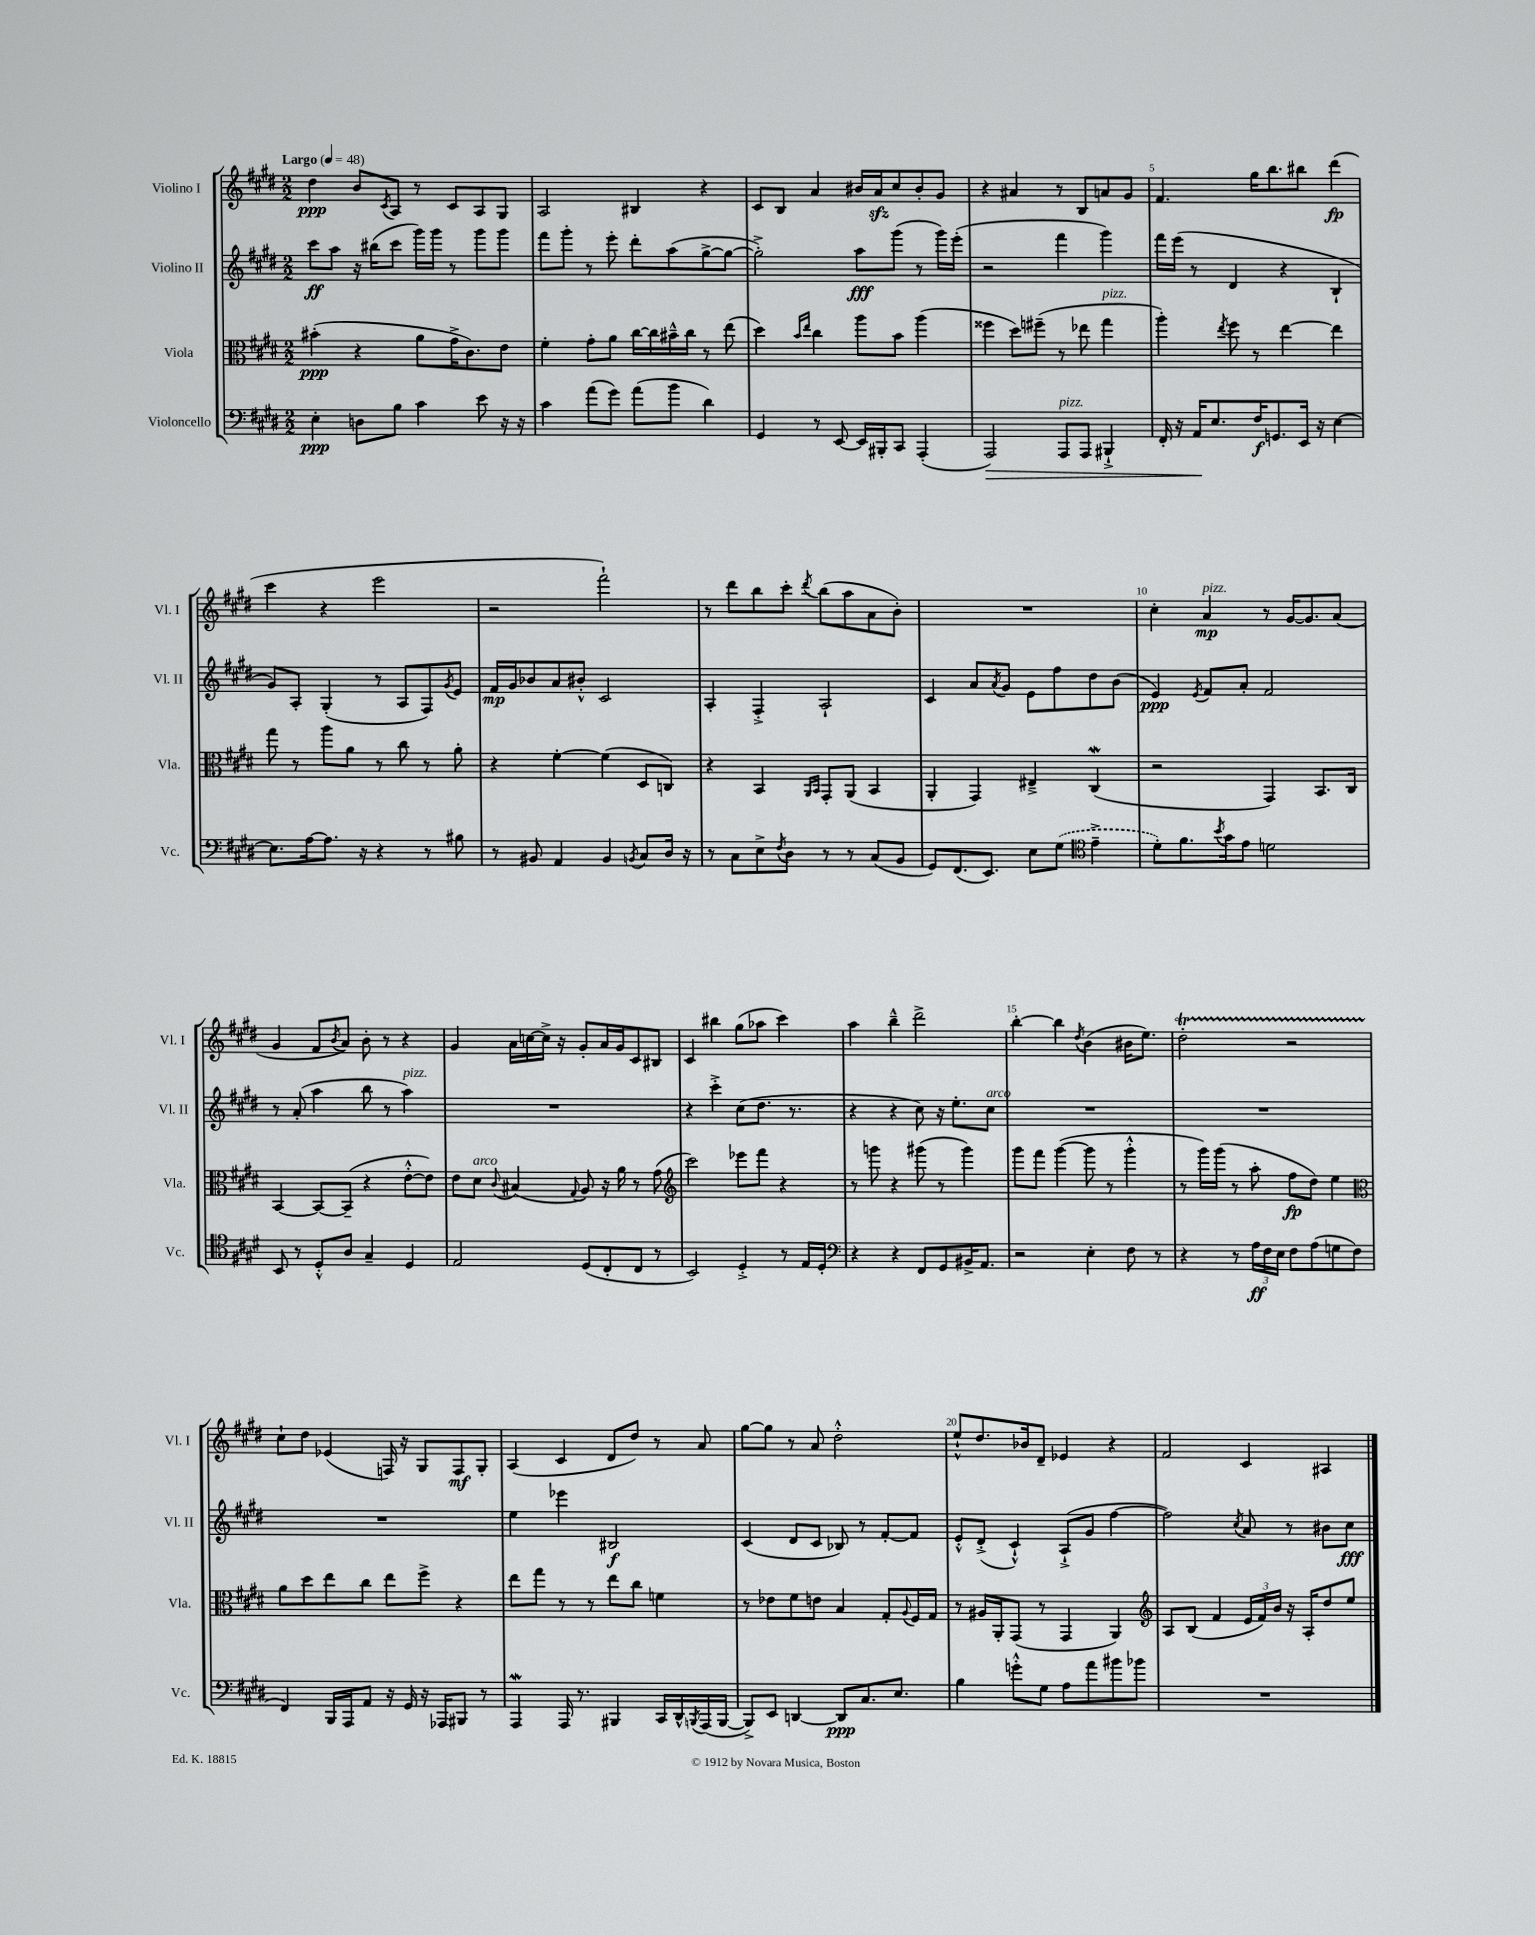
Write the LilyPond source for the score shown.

<<
\new StaffGroup <<
\new Staff = "s0" \with { instrumentName = "Violino I" shortInstrumentName = "Vl. I" } {
    \clef treble \key e \major \numericTimeSignature \time 2/2 \tempo "Largo" 4 = 48
    dis''4\ppp b'8 \acciaccatura { cis'8 } a8 r8 cis'8 a8 gis8 |
    a2 bis4 r4 |
    cis'8 b8 a'4 bis'16 a'16\sfz cis''8 bis'8-. gis'8 |
    r4 ais'4 r8 b8 a'8 gis'8 |
    fis'4. gis''16 b''8. bis''8 dis'''4\fp( |
    cis'''4 r4 e'''2 |
    r2 fis'''2-!) |
    r8 dis'''8 b''8 cis'''8-. \acciaccatura { dis'''8 } b''8( a''8 a'8 b'8-.) |
    R1 |
    cis''4-. a'4\mp^\markup { \italic "pizz." } r8 gis'16~ gis'8. a'8( |
    gis'4 fis'8 \acciaccatura { b'8 } a'8) b'8-. r8 r4 |
    gis'4 a'16 c''16~ c''16-> r16 gis'8-. a'16 gis'16 cis'8 bis8 |
    cis'4 bis''4 gis''8( aes''8 cis'''4) |
    a''4 b''4---^ dis'''2-> |
    b''4~-. b''4 \acciaccatura { dis''8 } b'4( bis'16 e''8.) |
    dis''2-.\startTrillSpan r2 |
    cis''8-!\stopTrillSpan dis''8 ees'4( f16) r16 gis8 f8\mf gis8-. |
    a4( cis'4 dis'8 dis''8) r8 a'8 |
    gis''8~ gis''8 r8 a'8 dis''2-.-^ |
    e''8-!-^ dis''8. bes'16 dis'8-- ees'4 r4 |
    fis'2 cis'4 ais4 \bar "|." |
}
\new Staff = "s1" \with { instrumentName = "Violino II" shortInstrumentName = "Vl. II" } {
    \clef treble \key e \major \numericTimeSignature \time 2/2
    cis'''8\ff a''8 r16 bis''16( cis'''8 gis'''16) gis'''16 r8 gis'''8 gis'''8 |
    fis'''8 gis'''8-. r8 e'''8-. dis'''8-. a''8( gis''8~-> gis''8~ |
    gis''2-.->) a''8\fff gis'''8( r8 gis'''16) e'''16-.( |
    r2 fis'''4 gis'''4) |
    fis'''16 e'''16( r8 dis'4 r4 b4-! |
    gis'8) a8-. gis4-.( r8 a8 fis8) \acciaccatura { gis'8 } e'8 |
    fis'16\mp gis'16 bes'8 a'8 bis'8-.-^ cis'2 |
    a4-. fis4-.-> a2-! |
    cis'4 a'8 \acciaccatura { a'8 } gis'8 e'8 fis''8 dis''8 b'8( |
    e'4\ppp) \acciaccatura { e'8 } fis'8 a'8-. fis'2 |
    r8 a'8-.( a''4 b''8 r8 a''4^\markup { \italic "pizz." }) |
    R1 |
    r4 cis'''4-.-> cis''8( dis''8. r8. |
    r4 r4 cis''8) r16 e''8.-. cis''8^\markup { \italic "arco" } |
    R1 |
    R1 |
    R1 |
    e''4 ees'''4 bis2\f |
    cis'4( dis'8 cis'8 bes8) r8 fis'8~-. fis'8 |
    e'8-.-^ dis'8-.->( cis'4-!-^) a8-!->( gis'8 fis''4~ |
    fis''2) \acciaccatura { cis''8 } a'8 r8 bis'8 cis''8\fff \bar "|." |
}
\new Staff = "s2" \with { instrumentName = "Viola" shortInstrumentName = "Vla." } {
    \clef alto \key e \major \numericTimeSignature \time 2/2
    bis'4-.\ppp( r4 a'8 gis'16-> cis'8.) e'8 |
    fis'4-. gis'8-. a'8 cis''16~ cis''16 bis'16---^ cis''16 r8 e''8( |
    dis''4) \grace { b'16 e''16 } cis''4 a''8 b'8 a''4( |
    fisis''4 dis''8) fis''8--( r8 ees''8 gis''4^\markup { \italic "pizz." } |
    a''4-.) \acciaccatura { e''8 } fis''8 r8 e''4~ e''4 |
    gis''8 r8 a''8 a'8 r8 cis''8 r8 a'8-. |
    r4 fis'4~-. fis'4( dis8 c8) |
    r4 b,4 \grace { a,16 b,16 } gis,8-. a,8( b,4 |
    a,4-. gis,4) eis4---> cis4\mordent( |
    r2 gis,4) b,8. cis16 |
    b,4~ b,8~ b,8--( r4 e'8~-.-^ e'8) |
    e'8 dis'8^\markup { \italic "arco" } \appoggiatura { cis'8 } bis4( \appoggiatura { gis8 } a8) r16 a'16 r8 gis'8( |
    \clef treble cis'''2) ees'''8 fis'''8 r4 |
    r8 g'''8 r4 gis'''8( r8 gis'''4) |
    gis'''8 fis'''8 gis'''4~( gis'''8 r8 gis'''4-.-^ |
    r8 gis'''16) gis'''16( r8 a''8-. fis''8\fp dis''8) e''4 |
    \clef alto a'8 dis''8 e''8 cis''8 e''8 fis''8-> r4 |
    e''8 gis''8 r8 r8 e''8 cis''8 f'4 |
    r8 ees'8 fis'8 e'8 b4 gis8-. \appoggiatura { a8 } fis16 gis16 |
    r8 ais16 a,16-. gis,8( r8 gis,4 a,4) |
    \clef treble a8 b8( fis'4 \tuplet 3/2 { e'16 fis'16) b'16 } r16 a16-. dis''8 e''8 \bar "|." |
}
\new Staff = "s3" \with { instrumentName = "Violoncello" shortInstrumentName = "Vc." } {
    \clef bass \key e \major \numericTimeSignature \time 2/2
    e4-.\ppp d8 b8 cis'4 e'8 r16 r16 |
    cis'4 a'8( gis'8) a'8( b'8 dis'4) |
    gis,4 r8 e,8~ e,16 bis,,16-. cis,8 a,,4-.( |
    a,,2\>) a,,8^\markup { \italic "pizz." } a,,8 bis,,4-!-> |
    fis,16-. r16 a,16\! e8. fis16\f g,8. e,16 r16 e4~ |
    e8. a16~ a8. r16 r4 r8 bis8 |
    r8 bis,8 a,4 bis,4 \acciaccatura { b,8 } cis8 dis16 r16 |
    r8 cis8 e8-> \acciaccatura { fis8 } dis8 r8 r8 cis8( b,8 |
    gis,8) fis,8.( e,8.) e8 \once \slurDashed gis8( \clef tenor e'4---> |
    dis'8-.) fis'8. \acciaccatura { b'8 } gis'16 e'8 d'2 |
    b,8 r8 dis8-.-^ a8 gis4-- dis4 |
    e2 dis8( cis8-. cis8 r8 |
    b,2) dis4-.-> r8 e16 dis16-. |
    \clef bass r4 r4 fis,8 gis,8 bis,16-> a,8. |
    r2 e4-. fis8 r8 |
    r4 r8 \tuplet 3/2 { a16\ff fis16 e16 } fis8 a8( g8 fis8 |
    fis,4) b,,16 a,,16 a,8 r16 gis,16 r16 aes,,16 bis,,8 r8 |
    a,,4\mordent a,,16 r8. bis,,4 cis,16 dis,16-^ \acciaccatura { b,,8 } a,,16( b,,16~ |
    b,,8->) e,8 d,4~ d,8\ppp cis8. e8. |
    b4 g'8-.-^ gis8 a8 a'8 bis'8 bes'8 |
    R1 \bar "|." |
}
>>
>>
\layout { \context { \Score \override BarNumber.break-visibility = ##(#f #t #t) barNumberVisibility = #(every-nth-bar-number-visible 5) } }
